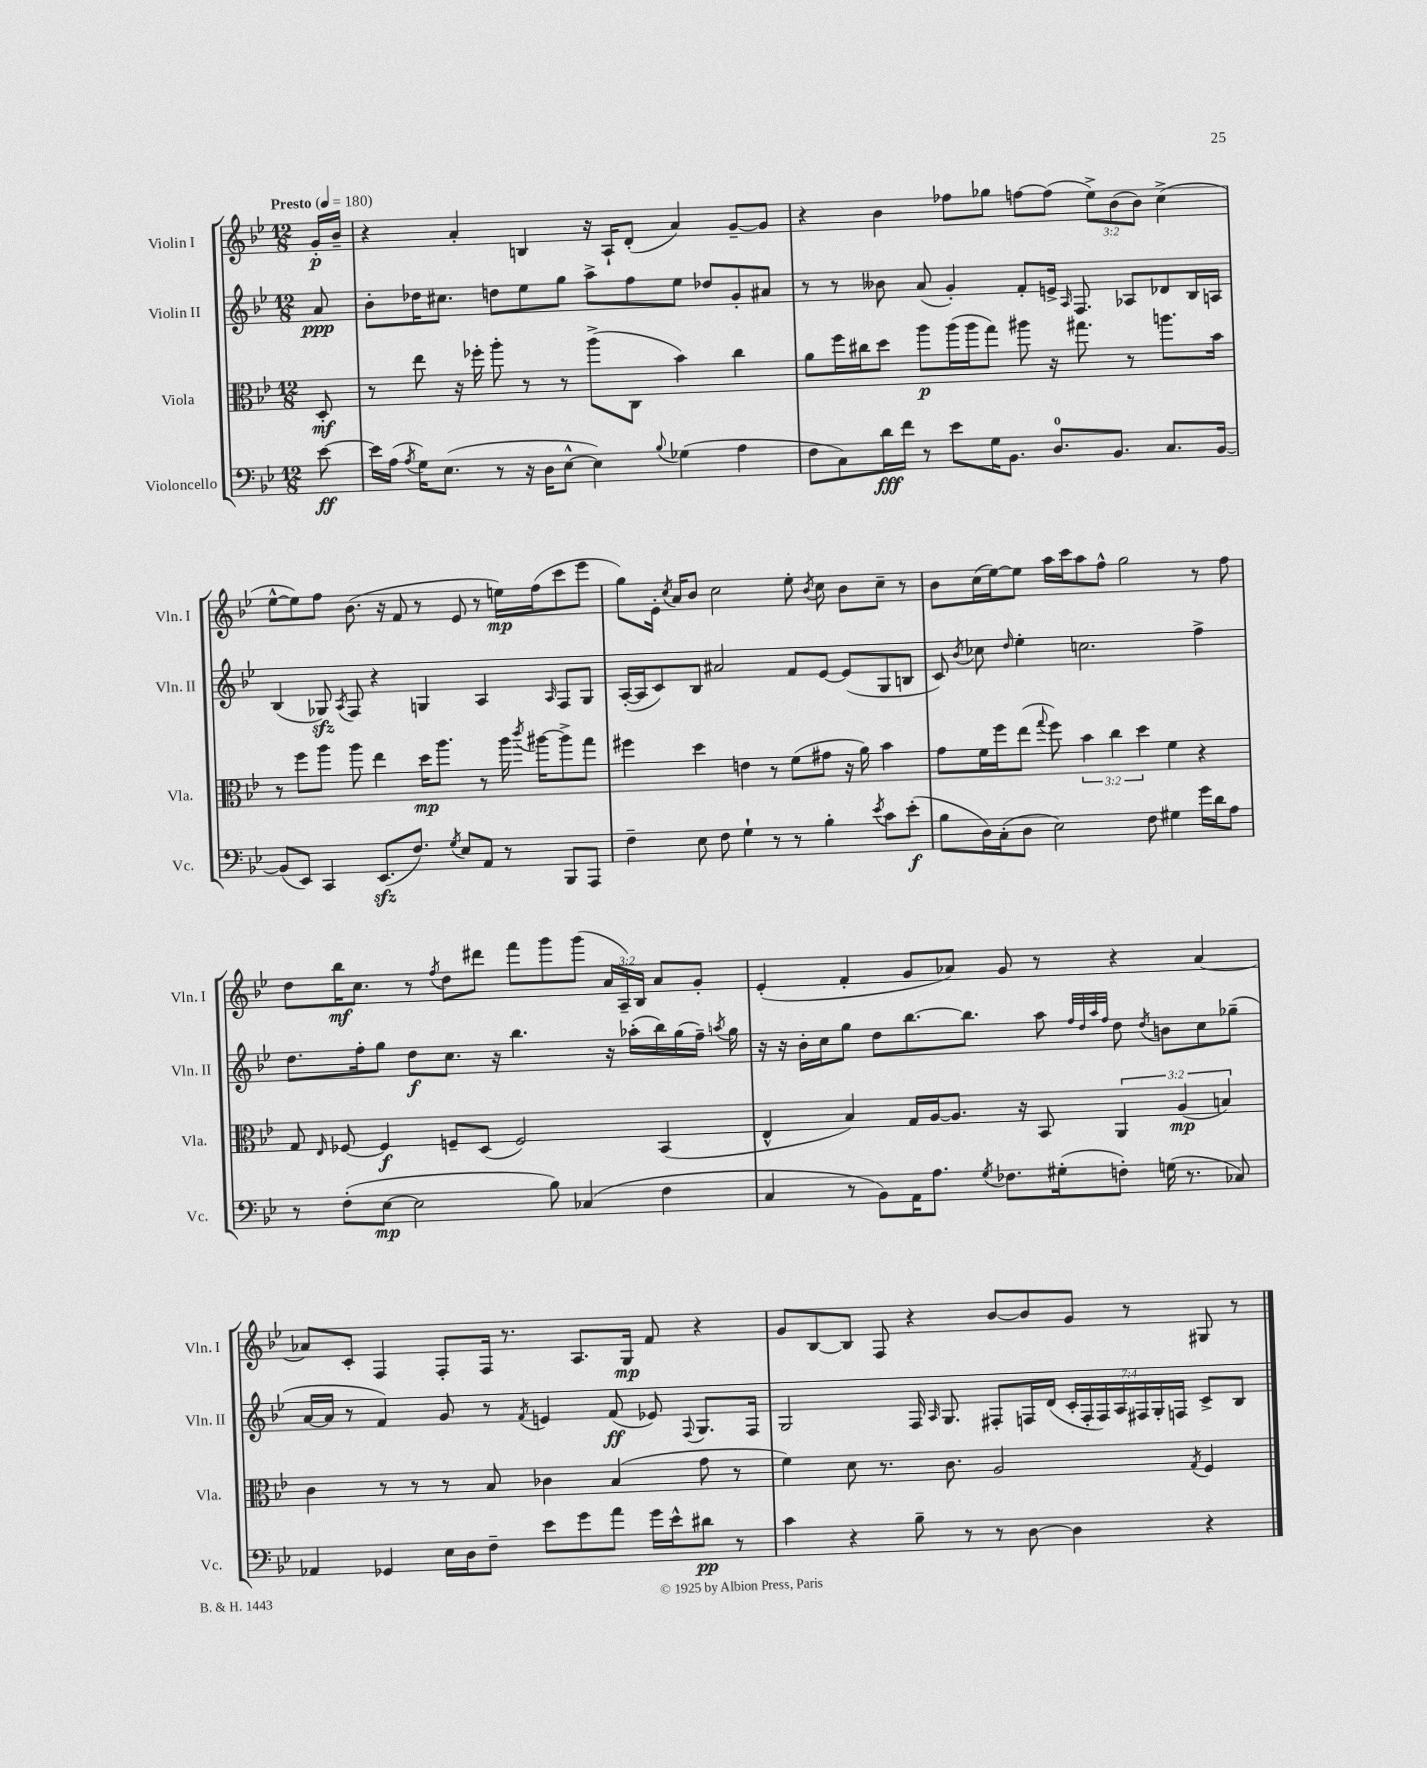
<<
\new StaffGroup <<
\new Staff = "s0" \with { instrumentName = "Violin I" shortInstrumentName = "Vln. I" } {
    \clef treble \key bes \major \numericTimeSignature \time 12/8 \override Staff.TupletNumber.text = #tuplet-number::calc-fraction-text \partial 8 \tempo "Presto" 4 = 180
    \autoBeamOff g'16[-.\p bes'16]-- |
    r4 a'4-. b4 r16 a16[-! d'8]-.( a'4) g'8[~-- g'8] |
    r4 bes'4 fes''8[ ges''8] f''8[~ f''8]( \tuplet 3/2 { ees''8[->) bes'8( bes'8]) } c''4->( |
    ees''8[~-^ ees''8) f''8] bes'8.( r16 f'8 r8 ees'8 r8 e''16[\mp) f''16( c'''8 ees'''8] |
    g''8[) ees'16]-. \acciaccatura { c''8 } a'16[ bes'8] c''2 ees''8-. \acciaccatura { bes'8 } c''8 bes'8[ c''8]-- r8 |
    bes'8[ c''16( ees''16~) ees''8] a''16[ c'''16 a''8 f''8]-^ g''2 r8 f''8 |
    d''8[ bes''16\mf c''8.] r8 \acciaccatura { f''8 } d''8[ dis'''8] f'''8[ g'''8 g'''8]( \tuplet 3/2 { a'16[ a16--) bes16] } a'8[ g'8]-. |
    ees'4-.( f'4-. g'8[ aes'8]) g'8 r8 r4 aes'4~ |
    aes'8[ c'8]-. f4 f8[-. f16] r8. a8.[ g16]\mp f'8 r4 |
    g'8[ bes8~ bes8] f8 r4 bes'8[~ bes'8 g'8] r8 gis8 r8 \bar "|." |
}
\new Staff = "s1" \with { instrumentName = "Violin II" shortInstrumentName = "Vln. II" } {
    \clef treble \key bes \major \numericTimeSignature \time 12/8 \override Staff.TupletNumber.text = #tuplet-number::calc-fraction-text \partial 8
    \autoBeamOff a'8\ppp |
    bes'8[-. des''16 cis''8.] d''8[ ees''8 g''8] a''8[-> f''8 ees''8] des''8[ g'8-. ais'8] |
    r8 r8 beses'8 a'8( g'4-.) f'8[-. e'16]-> \grace { a16 } f8. aes8[ des'8 bes16 a16] |
    bes4( ges8\sfz) \acciaccatura { a8 } f8 r4 g4 a4 \grace { a16 } f8[ g8] |
    a16[~-.( a16 c'8) bes8] ais'2 f'8[ ees'8]~ ees'8[( g8 b8] |
    c'8) \acciaccatura { bes'8 } ces''8 \grace { d''16 } ees''4-. c''2. f''4-> |
    d''8.[ f''16-. g''8] d''8[\f c''8.] r16 bes''4. r16 aes''16[-.( bes''16) g''16( f''16]--) \acciaccatura { a''8 } g''16 |
    r16 r16 bes'16[-. c''16 g''8] d''8[ bes''8.~ bes''8.] a''8 \grace { f''32[ d''32 a''32 f''32] } d''8 \acciaccatura { d''8 } b'8[ c''8 ges''8]--( |
    a'16[~ a'16] r8 f'4) g'8 r8 \acciaccatura { f'8 } e'4 f'8\ff( ees'8) \appoggiatura { f8 } g8.[ f16] |
    g2 f16 \grace { a16 } g8. fis8[-. f16 d'16]( \tuplet 7/4 { c'16[-. f16-. f16) a16 fis16 g16-. f16] } c'8[-> bes8] \bar "|." |
}
\new Staff = "s2" \with { instrumentName = "Viola" shortInstrumentName = "Vla." } {
    \clef alto \key bes \major \numericTimeSignature \time 12/8 \override Staff.TupletNumber.text = #tuplet-number::calc-fraction-text \partial 8
    \autoBeamOff d8-.\mf |
    r8 ees''8 r16 fes''16-. a''8-. r8 r8 a''8[->( c8] bes'4) c''4 |
    a'8[ f''16 cis''16 d''8] a''8[\p a''16( a''16 g''8]) ais''8 r16 gis''8. r8 a''8.[ bes'16] |
    r8 f''8[ a''8] a''8 ees''4 d''16[\mp a''8.] r8 a''16 \acciaccatura { c'''8 } ais''16[~ ais''8-> g''8] |
    fis''4 d''4 e'4 r8 f'8[( gis'8] r16 a'16) bes'4 |
    g'8[ f'16 f''16 ees''8]( \appoggiatura { g''8 } f''8) \tuplet 3/2 { bes'4 c''4 d''4 } f'4 r4 |
    g8 \grace { ees16 } fes8~ fes4\f f8[-- d8]( f2) bes,4( |
    ees4-^ bes4) g16[ a16~ a8.] r16 bes,8 \tuplet 3/2 { a,4 a4\mp( b4) } |
    c'4 r8 r8 r8 bes8 ces'4 bes4( g'8 r8 |
    f'4) d'8 r8. c'8. a2 \acciaccatura { g8 } f4 \bar "|." |
}
\new Staff = "s3" \with { instrumentName = "Violoncello" shortInstrumentName = "Vc." } {
    \clef bass \key bes \major \numericTimeSignature \time 12/8 \partial 8
    \autoBeamOff ees'8~\ff |
    ees'16[ a16]( \acciaccatura { a8 } g16[) ees8.]( r8 r16 d16[ ees8]~-^ ees4) \appoggiatura { bes8 } ges4( a4 |
    f8[ c8) d'16\fff f'16] r8 ees'8[ g16 bes,8.] d8.[-0 bes,8.] c8.[ bes,16]~ |
    bes,8[( ees,8]) c,4 ees,8.[\sfz( f8.]) \acciaccatura { g8 } ees8[ a,8] r8 bes,,8[ a,,8] |
    f4-- ees8 f8 g4-! r8 r8 bes4-. \acciaccatura { ees'8 } c'8[ ees'8]-.\f( |
    bes8[ d16) c16-.( d8] ees2) f8 gis4 g'16[ d'16 a8] |
    r8 f8[-.( ees8]~\mp ees2 bes8) ces4( f4 |
    c4 r8 bes,8[) a,16 a8.] \acciaccatura { g8 } fes8.[ gis16-.( f8]-.) g16( r8. ces8) |
    aes,4 ges,4 ees16[ d16 f8]-- ees'8[ g'8 a'8] g'16[ ees'16-^ dis'8]\pp r8 |
    c'4 r4 bes8-- r8 r8 d8~ d4 r4 \bar "|." |
}
>>
>>
\layout { \context { \Score \remove "Bar_number_engraver" } }
